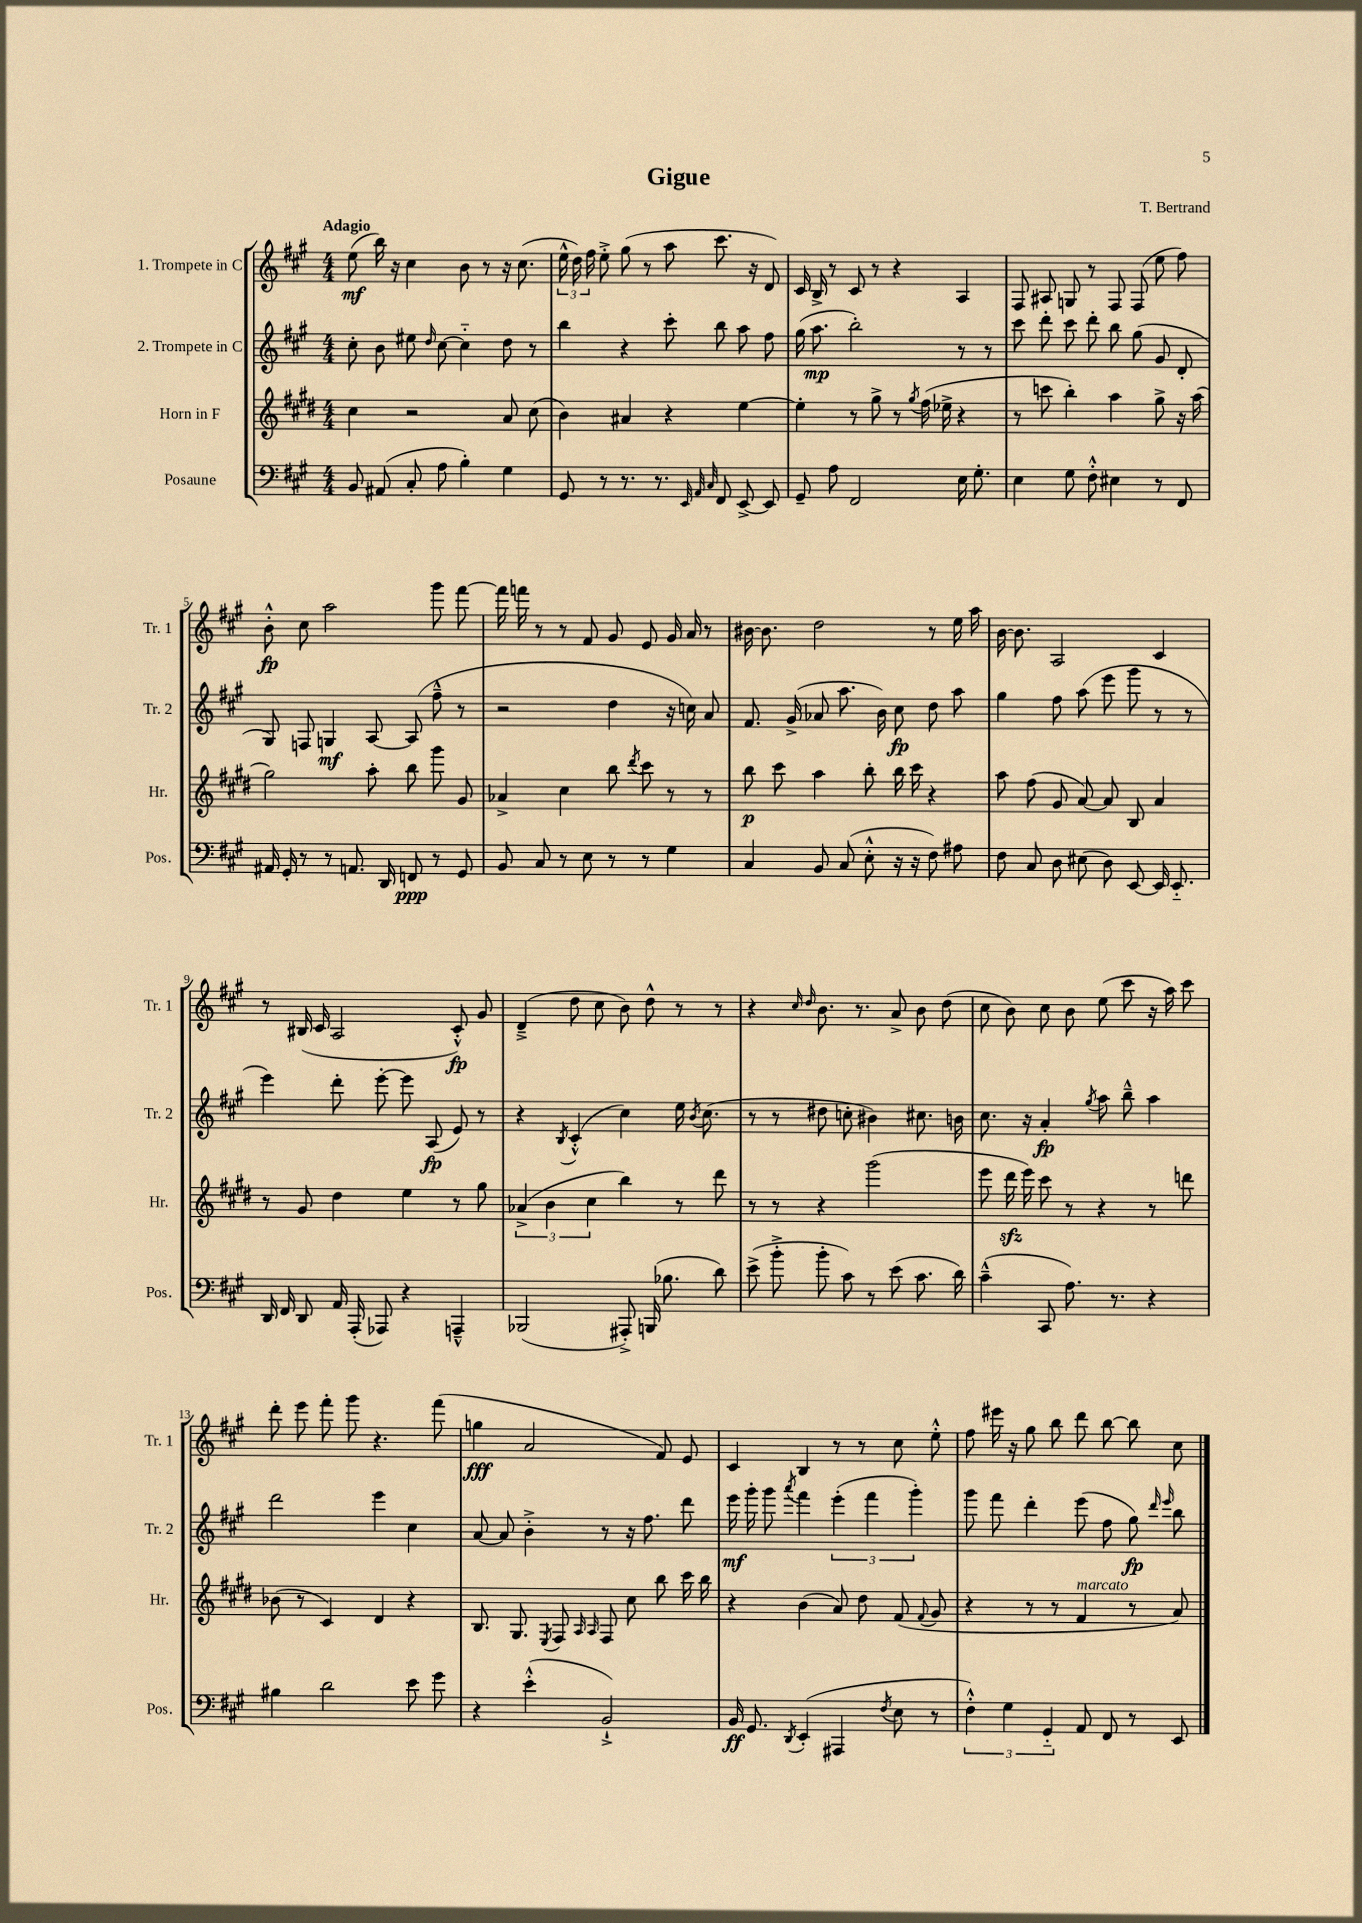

**kern	**dynam	**kern	**dynam	**kern	**dynam	**kern	**dynam
*part4	*part4	*part3	*part3	*part2	*part2	*part1	*part1
*staff4	*staff4	*staff3	*staff3	*staff2	*staff2	*staff1	*staff1
*I"Posaune	*	*I"Horn in F	*	*I"2. Trompete in C	*	*I"1. Trompete in C	*
*I'Pos.	*	*I'Hr.	*	*I'Tr. 2	*	*I'Tr. 1	*
*clefF4	*	*clefG2	*	*clefG2	*	*clefG2	*
*k[f#c#g#]	*	*k[f#c#g#d#]	*	*k[f#c#g#]	*	*k[f#c#g#]	*
*M4/4	*	*M4/4	*	*M4/4	*	*M4/4	*
=1	=1	=1	=1	=1	=1	=1	=1
!	!	!	!	!	!	!LO:TX:a:B:t=Adagio	!
8BB/	.	4cc#\	.	8cc#'\	.	(8ee\	mf
(8AA#X/	.	.	.	8b\	.	16bb\)	.
.	.	.	.	.	.	16r	.
8C#'/	.	2r	.	8ee#X\	.	4cc#\	.
.	.	.	.	16qqdd/	.	.	.
8A\	.	.	.	[8cc#\	.	.	.
4B'\)	.	.	.	4cc#\]	.	8b\	.
.	.	.	.	.	.	8r	.
4G#\	.	8a/	.	8dd\	.	16r	.
.	.	.	.	.	.	(8.cc#\	.
.	.	(8cc#\	.	8r	.	.	.
=2	=2	=2	=2	=2	=2	=2	=2
8GG#/	.	4b\)	.	4bb\	.	24ee^^\	.
.	.	.	.	.	.	24dd\)	.
.	.	.	.	.	.	24ff#\	.
8r	.	.	.	.	.	8ee'^\	.
8.r	.	4a#X/	.	4r	.	(8gg#\	.
.	.	.	.	.	.	8r	.
8.r	.	.	.	.	.	.	.
.	.	4r	.	8ccc#'\	.	8aa\	.
32qqEE/	.	.	.	.	.	.	.
32qqAA/	.	.	.	.	.	.	.
32qqC#/	.	.	.	.	.	.	.
8FF#/	.	.	.	8bb\	.	8.ccc#\	.
[8EE^/	.	[4ee\	.	8aa\	.	.	.
.	.	.	.	.	.	16r	.
8EE/]	.	.	.	8ff#\	.	8d/)	.
=3	=3	=3	=3	=3	=3	=3	=3
8GG#~/	.	4ee'\]	.	(16gg#\	.	16c#/	.
.	.	.	.	8.aa\	mp	16B^/	.
8A\	.	.	.	.	.	8r	.
2FF#/	.	8r	.	2bb'\)	.	8c#/	.
.	.	8gg#^\	.	.	.	8r	.
.	.	8r	.	.	.	4r	.
.	.	8qgg#/	.	.	.	.	.
.	.	(16ff#\	.	.	.	.	.
.	.	16ee-X^\	.	.	.	.	.
16E\	.	4r	.	8r	.	4A/	.
8.G#'\	.	.	.	.	.	.	.
.	.	.	.	8r	.	.	.
=4	=4	=4	=4	=4	=4	=4	=4
4E\	.	8r	.	8ccc#\	.	8F#/	.
.	.	8cccn\	.	8ddd'\	.	8A#X/	.
8G#\	.	4bb'\)	.	8ccc#\	.	8Gn/	.
8F#'^^\	.	.	.	8ddd'\	.	8r	.
4E#X\	.	4aa\	.	8bb\	.	8F#/	.
.	.	.	.	(8gg#\	.	(8F#/	.
8r	.	8gg#^\	.	8g#/	.	8ee\	.
8FF#/	.	16r	.	8d'/	.	8ff#\)	.
.	.	(16aa\	.	.	.	.	.
!!LO:LB:g=z
=5	=5	=5	=5	=5	=5	=5	=5
16AA#X/	.	2gg#\)	.	8G#/)	.	8b'^^\	fp
16GG#'/	.	.	.	.	.	.	.
8r	.	.	.	8Fn/	.	8cc#\	.
8r	.	.	.	4Gn/	mf	2aa\	.
8.AAn/	.	.	.	.	.	.	.
.	.	8aa'\	.	[8A/	.	.	.
16DD/	.	.	.	.	.	.	.
8FFn/	ppp	8bb\	.	(8A/]	.	.	.
8r	.	8ggg#\	.	8ff#~^^\	.	8ggg#\	.
8GG#/	.	8g#/	.	8r	.	[8fff#\	.
=6	=6	=6	=6	=6	=6	=6	=6
8BB/	.	4a-X^/	.	2r	.	16fff#\]	.
.	.	.	.	.	.	16fffn\	.
8C#/	.	.	.	.	.	8r	.
8r	.	4cc#\	.	.	.	8r	.
8E\	.	.	.	.	.	8f#/	.
8r	.	8bb\	.	4dd\	.	8g#/	.
.	.	8qddd#/	.	.	.	.	.
8r	.	8ccc#\	.	.	.	8e/	.
4G#\	.	8r	.	16r	.	16g#/	.
.	.	.	.	16ccn\)	.	16a/	.
.	.	8r	.	8a/	.	8r	.
=7	=7	=7	=7	=7	=7	=7	=7
4C#/	.	8bb\	p	8.f#/	.	[16b#X\	.
.	.	.	.	.	.	8.b#\]	.
.	.	8ccc#\	.	.	.	.	.
.	.	.	.	(16g#^/	.	.	.
8BB/	.	4aa\	.	8a-X/	.	2dd\	.
(8C#/	.	.	.	8.aa\	.	.	.
8E'^^\	.	8bb'\	.	.	.	.	.
.	.	.	.	16b\)	.	.	.
16r	.	16bb\	.	8cc#\	fp	.	.
16r	.	16ccc#\	.	.	.	.	.
8F#\)	.	4r	.	8dd\	.	8r	.
8A#X\	.	.	.	8aa\	.	16ee\	.
.	.	.	.	.	.	16aa\	.
=8	=8	=8	=8	=8	=8	=8	=8
8F#\	.	8aa\	.	4gg#\	.	[16b\	.
.	.	.	.	.	.	8.b\]	.
8C#/	.	(8ff#\	.	.	.	.	.
8D\	.	8g#/	.	8ff#\	.	2A/	.
(8E#X\	.	[8a/)	.	(8aa\	.	.	.
8D\)	.	8a/]	.	8eee\	.	.	.
[8EE/	.	8B/	.	8ggg#\	.	.	.
16EE/]	.	4a/	.	8r	.	4c#/	.
8.EE/	.	.	.	.	.	.	.
.	.	.	.	8r	.	.	.
!!LO:LB:g=z
=9	=9	=9	=9	=9	=9	=9	=9
16DD/	.	8r	.	4eee\)	.	8r	.
16FF#/	.	.	.	.	.	.	.
8DD/	.	8g#/	.	.	.	(16B#X/	.
.	.	.	.	.	.	16c#/	.
16AA/	.	4dd#\	.	8ddd'\	.	2A/	.
(16AAA'/	.	.	.	.	.	.	.
8AAA-X/)	.	.	.	[8eee'\	.	.	.
4r	.	4ee\	.	8eee\]	.	.	.
.	.	.	.	(8A/	fp	.	.
4AAAn~^^/	.	8r	.	8e/)	.	8c#'^^/)	fp
.	.	8gg#\	.	8r	.	8g#/	.
=10	=10	=10	=10	=10	=10	=10	=10
(2BBB-X/	.	(6a-X^/	.	4r	.	(4d~^/	.
.	.	6b\	.	.	.	.	.
.	.	.	.	8qB/	.	.	.
.	.	.	.	(4c#'^^/	.	8dd\	.
.	.	6cc#\	.	.	.	.	.
.	.	.	.	.	.	8cc#\	.
8AAA#X'^/)	.	4bb\)	.	4cc#\)	.	8b\)	.
(16BBBn/	.	.	.	.	.	8dd^^\	.
8.B-X\	.	.	.	.	.	.	.
.	.	8r	.	16ee\	.	8r	.
.	.	.	.	8qb/	.	.	.
.	.	.	.	(8.cc#\	.	.	.
8d\)	.	8ddd#\	.	.	.	8r	.
=11	=11	=11	=11	=11	=11	=11	=11
(8e^\	.	8r	.	8r	.	4r	.
8b'^\	.	8r	.	8r	.	.	.
.	.	.	.	.	.	16qqcc#/	.
.	.	.	.	.	.	16qqdd/	.
8b'\	.	4r	.	8dd#X\	.	8.b\	.
8c#\)	.	.	.	8ccn'\	.	.	.
.	.	.	.	.	.	8.r	.
8r	.	(2ggg#\	.	4b#X\)	.	.	.
(8e\	.	.	.	.	.	8a^/	.
8.c#\	.	.	.	8.cc#X\	.	8b\	.
.	.	.	.	.	.	(8dd\	.
16d\)	.	.	.	16bn\	.	.	.
=12	=12	=12	=12	=12	=12	=12	=12
(4c#~^^\	.	8eee\	.	8.cc#\	.	8cc#\	.
.	.	16ddd#zz\	.	.	.	8b\)	.
.	.	16eee\)	.	16r	.	.	.
8CC#/	.	8ccc#\	.	4a'/	fp	8cc#\	.
8.A\)	.	8r	.	.	.	8b\	.
.	.	.	.	8qgg#/	.	.	.
.	.	4r	.	8aa\	.	(8ee\	.
8.r	.	.	.	.	.	.	.
.	.	.	.	8bb~^^\	.	8ccc#\	.
4r	.	8r	.	4aa\	.	16r	.
.	.	.	.	.	.	16aa\)	.
.	.	8dddn\	.	.	.	8ccc#\	.
!!LO:LB:g=z
=13	=13	=13	=13	=13	=13	=13	=13
4B#X\	.	(8b-X\	.	2ddd\	.	8ddd'\	.
.	.	8r	.	.	.	8eee\	.
2d\	.	4c#/)	.	.	.	8fff#'\	.
.	.	.	.	.	.	8ggg#\	.
.	.	4d#/	.	4eee\	.	4.r	.
8e\	.	4r	.	4cc#\	.	.	.
8g#\	.	.	.	.	.	(8fff#\	.
=14	=14	=14	=14	=14	=14	=14	=14
4r	.	8.B/	.	[8a/	.	4ggn\	fff
.	.	.	.	8a/]	.	.	.
.	.	8.G#/	.	.	.	.	.
(4e'^^\	.	.	.	4b'^\	.	2a/	.
.	.	8qE/	.	.	.	.	.
.	.	8F#/	.	.	.	.	.
.	.	16qqA/	.	.	.	.	.
.	.	16qqA/	.	.	.	.	.
2BB`^/)	.	8F#/	.	8r	.	.	.
.	.	8cc#\	.	16r	.	.	.
.	.	.	.	8.ff#\	.	.	.
.	.	8bb\	.	.	.	8f#/)	.
.	.	16ccc#\	.	8ddd\	.	8e/	.
.	.	16bb\	.	.	.	.	.
=15	=15	=15	=15	=15	=15	=15	=15
16BB/	ff	4r	.	16eee\	mf	4c#/	.
8.GG#/	.	.	.	16ggg#'\	.	.	.
.	.	.	.	8ggg#\	.	.	.
8qDD/	.	.	.	8qaaa/	.	.	.
(4EE'/	.	(4b\	.	4fff#\	.	4B/	.
4AAA#X/	.	8a/)	.	(6eee'\	.	8r	.
.	.	8dd#\	.	.	.	8r	.
.	.	.	.	6fff#\	.	.	.
8qF#/	.	.	.	.	.	.	.
8E\	.	(8f#/	.	.	.	8cc#\	.
.	.	.	.	6ggg#'\)	.	.	.
.	.	8qqf#/	.	.	.	.	.
8r	.	8g#/	.	.	.	8ee'^^\	.
=16	=16	=16	=16	=16	=16	=16	=16
6F#'^^\)	.	4r	.	8ggg#\	.	8ff#\	.
.	.	.	.	8fff#\	.	16eee#X\	.
6G#\	.	.	.	.	.	.	.
.	.	.	.	.	.	16r	.
.	.	8r	.	4ddd'\	.	8gg#\	.
6GG#/	.	.	.	.	.	.	.
.	.	8r	.	.	.	8bb\	.
!	!	!LO:TX:a:i:t=marcato	!	!	!	!	!
8AA/	.	4f#/	.	(8eee\	.	8ddd\	.
8FF#/	.	.	.	8ff#\	.	[8bb\	.
8r	.	8r	.	8gg#\)	fp	8bb\]	.
.	.	.	.	16qqddd/	.	.	.
.	.	.	.	16qqeee/	.	.	.
8EE/	.	8a/)	.	8bb\	.	8cc#\	.
==	==	==	==	==	==	==	==
*-	*-	*-	*-	*-	*-	*-	*-
